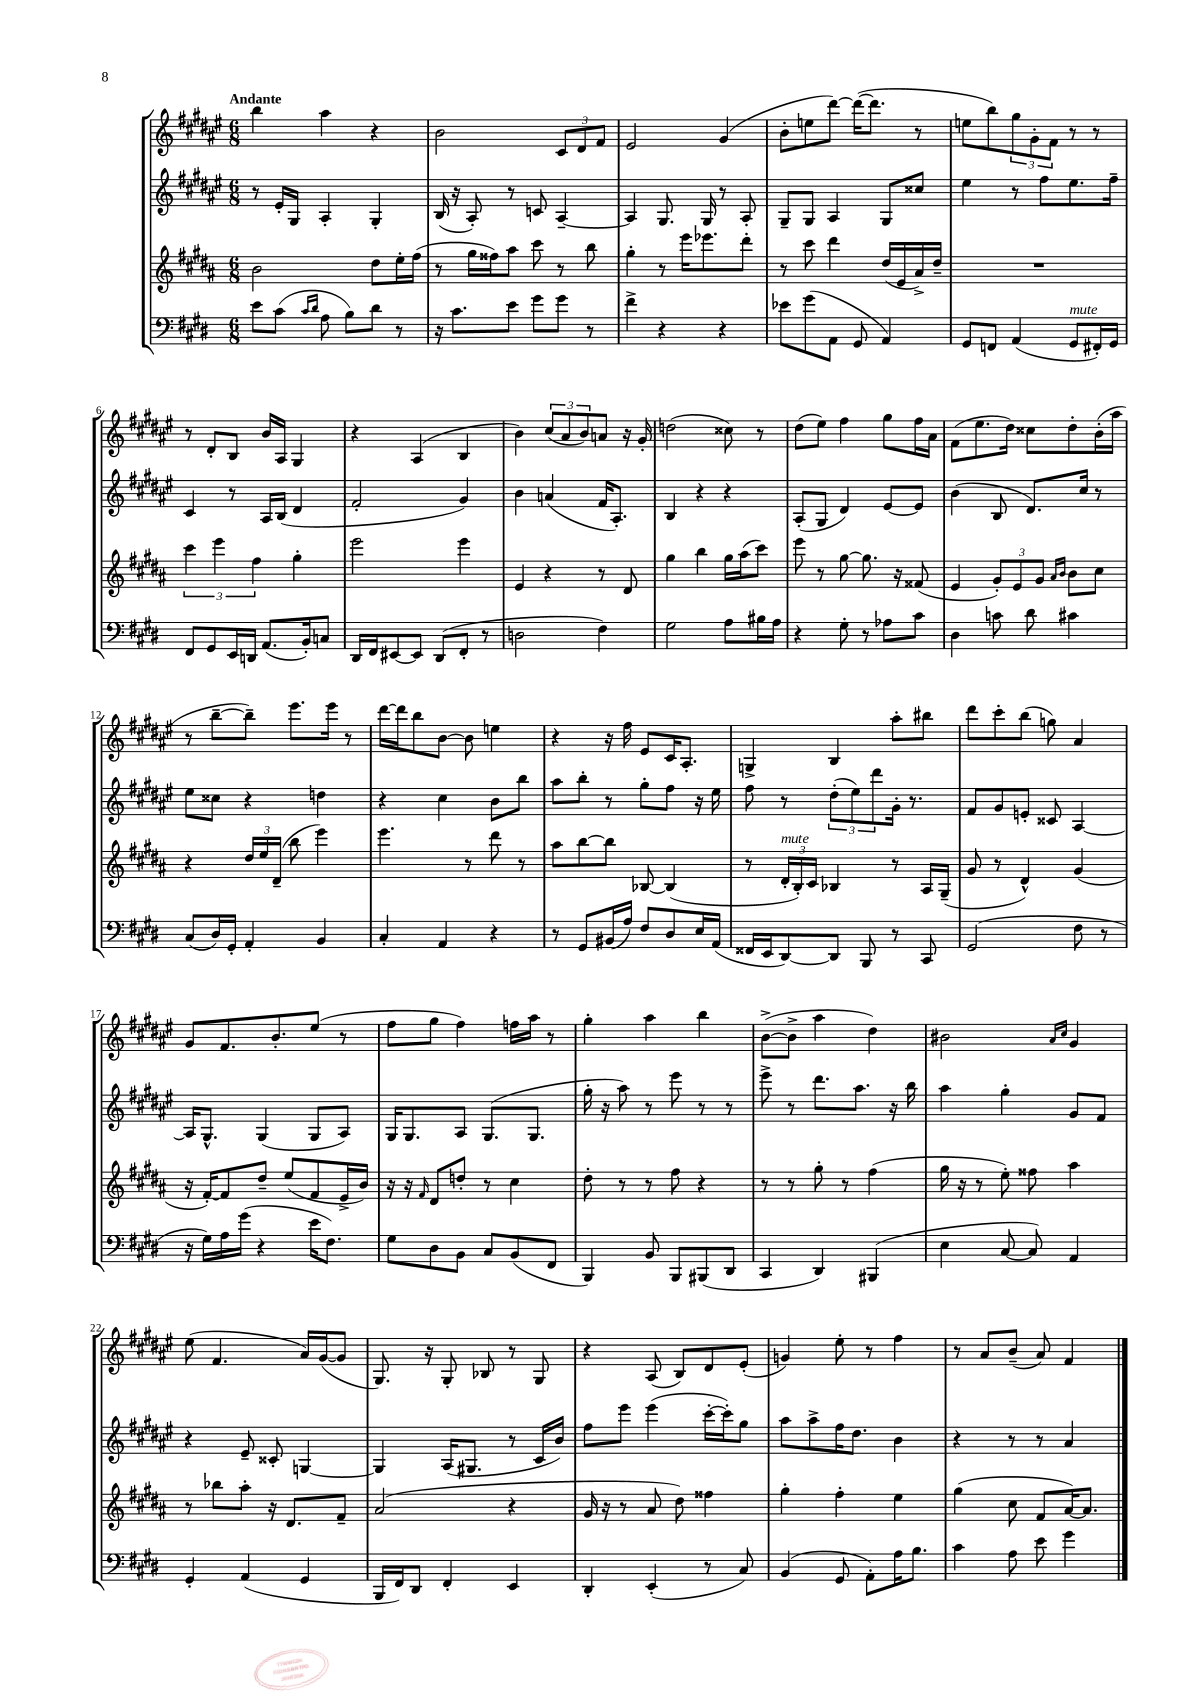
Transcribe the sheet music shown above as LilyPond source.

<<
\new StaffGroup <<
\new Staff = "s0" {
    \clef treble \key fis \major \numericTimeSignature \time 6/8 \tempo "Andante"
    b''4 ais''4 r4 |
    b'2 \tuplet 3/2 { cis'8 dis'8 fis'8 } |
    eis'2 gis'4( |
    b'8-. e''8 dis'''8~) dis'''16~( dis'''8. r8 |
    e''8 b''8) \tuplet 3/2 { gis''8 gis'8-. fis'8 } r8 r8 |
    r8 dis'8-. b8 b'16 ais16 gis4 |
    r4 ais4( b4 |
    b'4) \tuplet 3/2 { cis''8( ais'8 b'8) } a'8 r16 gis'16-. |
    d''2( cisis''8) r8 |
    dis''8( eis''8) fis''4 gis''8 fis''16 ais'16 |
    fis'8( eis''8. dis''16) cisis''8 dis''8-. b'16-.( ais''16 |
    r8 b''8~-- b''8--) eis'''8. eis'''16 r8 |
    dis'''16~ dis'''16 b''8 b'8~ b'8 e''4 |
    r4 r16 fis''16 eis'8 cis'16 ais8.-. |
    g4-> b4 ais''8-. bis''8 |
    dis'''8 cis'''8-. b''8( g''8) ais'4 |
    gis'8 fis'8. b'8.-. eis''8( r8 |
    fis''8 gis''8 fis''4) f''16 ais''16 r8 |
    gis''4-. ais''4 b''4 |
    b'8~->( b'8-> ais''4 dis''4) |
    bis'2 \grace { ais'16 cis''16 } gis'4 |
    eis''8( fis'4. ais'16) gis'16~( gis'8 |
    gis8.) r16 gis8-. bes8 r8 gis8 |
    r4 ais8( b8) dis'8 eis'8-.( |
    g'4) eis''8-. r8 fis''4 |
    r8 ais'8 b'8--( ais'8) fis'4 \bar "|." |
}
\new Staff = "s1" {
    \clef treble \key fis \major \numericTimeSignature \time 6/8
    r8 eis'16-. gis16 ais4-. gis4-. |
    b16( r16 ais8-.) r8 c'8 ais4~-- |
    ais4 gis8. gis16 r8 ais8-. |
    gis8-- gis8 ais4 gis8 cisis''8 |
    eis''4 r8 fis''8 eis''8. fis''16-- |
    cis'4 r8 ais16 b16( dis'4 |
    fis'2-. gis'4) |
    b'4 a'4( fis'16 ais8.-.) |
    b4 r4 r4 |
    ais8-.( gis8 dis'4) eis'8~ eis'8 |
    b'4( b8 dis'8.) cis''16 r8 |
    eis''8 cisis''8 r4 d''4 |
    r4 cis''4 b'8 b''8 |
    ais''8 b''8-. r8 gis''8-. fis''8 r16 eis''16 |
    fis''8 r8 \tuplet 3/2 { dis''8-.( eis''8) dis'''8 } gis'16-. r8. |
    fis'8 gis'8 e'8-. cisis'8 ais4~ |
    ais16 gis8.-^ gis4( gis8 ais8) |
    gis16 gis8. ais8 gis8.( gis8. |
    gis''16-. r16 ais''8) r8 eis'''8 r8 r8 |
    eis'''8-> r8 dis'''8. ais''8. r16 b''16 |
    ais''4 gis''4-. gis'8 fis'8 |
    r4 eis'8-- cisis'8-. g4~ |
    g4 ais16( gis8. r8 cis'16 b'16) |
    fis''8 eis'''8 eis'''4( cis'''16~-. cis'''16-.) gis''8 |
    ais''8 ais''8-> fis''16 dis''8. b'4 |
    r4 r8 r8 ais'4 \bar "|." |
}
\new Staff = "s2" {
    \clef treble \key b \major \numericTimeSignature \time 6/8
    b'2 dis''8 e''16-. fis''16( |
    r8 gis''16 fisis''16) ais''8 cis'''8 r8 b''8 |
    gis''4-. r8 e'''16 ees'''8. dis'''8-. |
    r8 cis'''8 dis'''4 dis''16( e'16 ais'16->) dis''16-- |
    R2. |
    \tuplet 3/2 { cis'''4 e'''4 fis''4 } gis''4-. |
    e'''2 e'''4 |
    e'4 r4 r8 dis'8 |
    gis''4 b''4 gis''16 ais''16( cis'''8) |
    e'''8 r8 gis''8~ gis''8. r16 fisis'8( |
    e'4 \tuplet 3/2 { gis'8-.) e'8 gis'8 } \grace { ais'16 b'16 } b'8 cis''8 |
    r4 \tuplet 3/2 { dis''16 e''16 dis'16--( } b''8 e'''4) |
    e'''4. r8 dis'''8 r8 |
    ais''8 b''8~ b''8 bes8~ bes4( |
    r8 \tuplet 3/2 { dis'16-.^\markup { \italic "mute" } b16-.) cis'16 } bes4 r8 ais16 gis16--( |
    gis'8 r8 dis'4-^) gis'4( |
    r16 fis'16~-.) fis'8 dis''8-- e''8( fis'8 e'16-> b'16) |
    r16 r16 \grace { fis'16 } dis'8 d''8-. r8 cis''4 |
    dis''8-. r8 r8 fis''8 r4 |
    r8 r8 gis''8-. r8 fis''4( |
    gis''16 r16 r8 e''8-.) fisis''8 ais''4 |
    r8 bes''8 ais''8-. r16 dis'8. fis'8-- |
    ais'2( r4 |
    gis'16 r16 r8 ais'8 dis''8) fisis''4 |
    gis''4-. fis''4-. e''4 |
    gis''4( cis''8 fis'8 ais'16~) ais'8. \bar "|." |
}
\new Staff = "s3" {
    \clef bass \key e \major \numericTimeSignature \time 6/8
    e'8 cis'8( \grace { cis'16 dis'16 } a8 b8) dis'8 r8 |
    r16 cis'8. e'8 gis'8 gis'8 r8 |
    fis'4-> r4 r4 |
    ees'8 gis'8( a,8 gis,8 a,4) |
    gis,8 f,8 a,4( gis,8^\markup { \italic "mute" } fis,16-.) gis,16 |
    fis,8 gis,8 e,16 d,16 a,8.( b,16-.) c8 |
    dis,16 fis,16 eis,8~ eis,8 dis,8( fis,8-. r8 |
    d2 fis4) |
    gis2 a8 bis16 a16 |
    r4 gis8-. r8 aes8 cis'8 |
    dis4 c'8 dis'8 cis'4 |
    cis8( dis16) gis,16-. a,4-. b,4 |
    cis4-. a,4 r4 |
    r8 gis,8 bis,16( a16) fis8 dis8 e16 a,16( |
    fisis,16 e,16 dis,8~) dis,8 b,,8 r8 cis,8 |
    gis,2( fis8 r8 |
    r16 gis16) a16 gis'16( r4 e'16 fis8.) |
    gis8 dis8 b,8 cis8 b,8( fis,8 |
    b,,4) b,8 b,,8 bis,,8( dis,8 |
    cis,4 dis,4) bis,,4( |
    e4 cis8~ cis8) a,4 |
    gis,4-. a,4( gis,4 |
    b,,16 fis,16) dis,8 fis,4-. e,4 |
    dis,4-. e,4-.( r8 cis8) |
    b,4( gis,8 a,8-.) a16 b8. |
    cis'4 a8 e'8 gis'4 \bar "|." |
}
>>
>>
